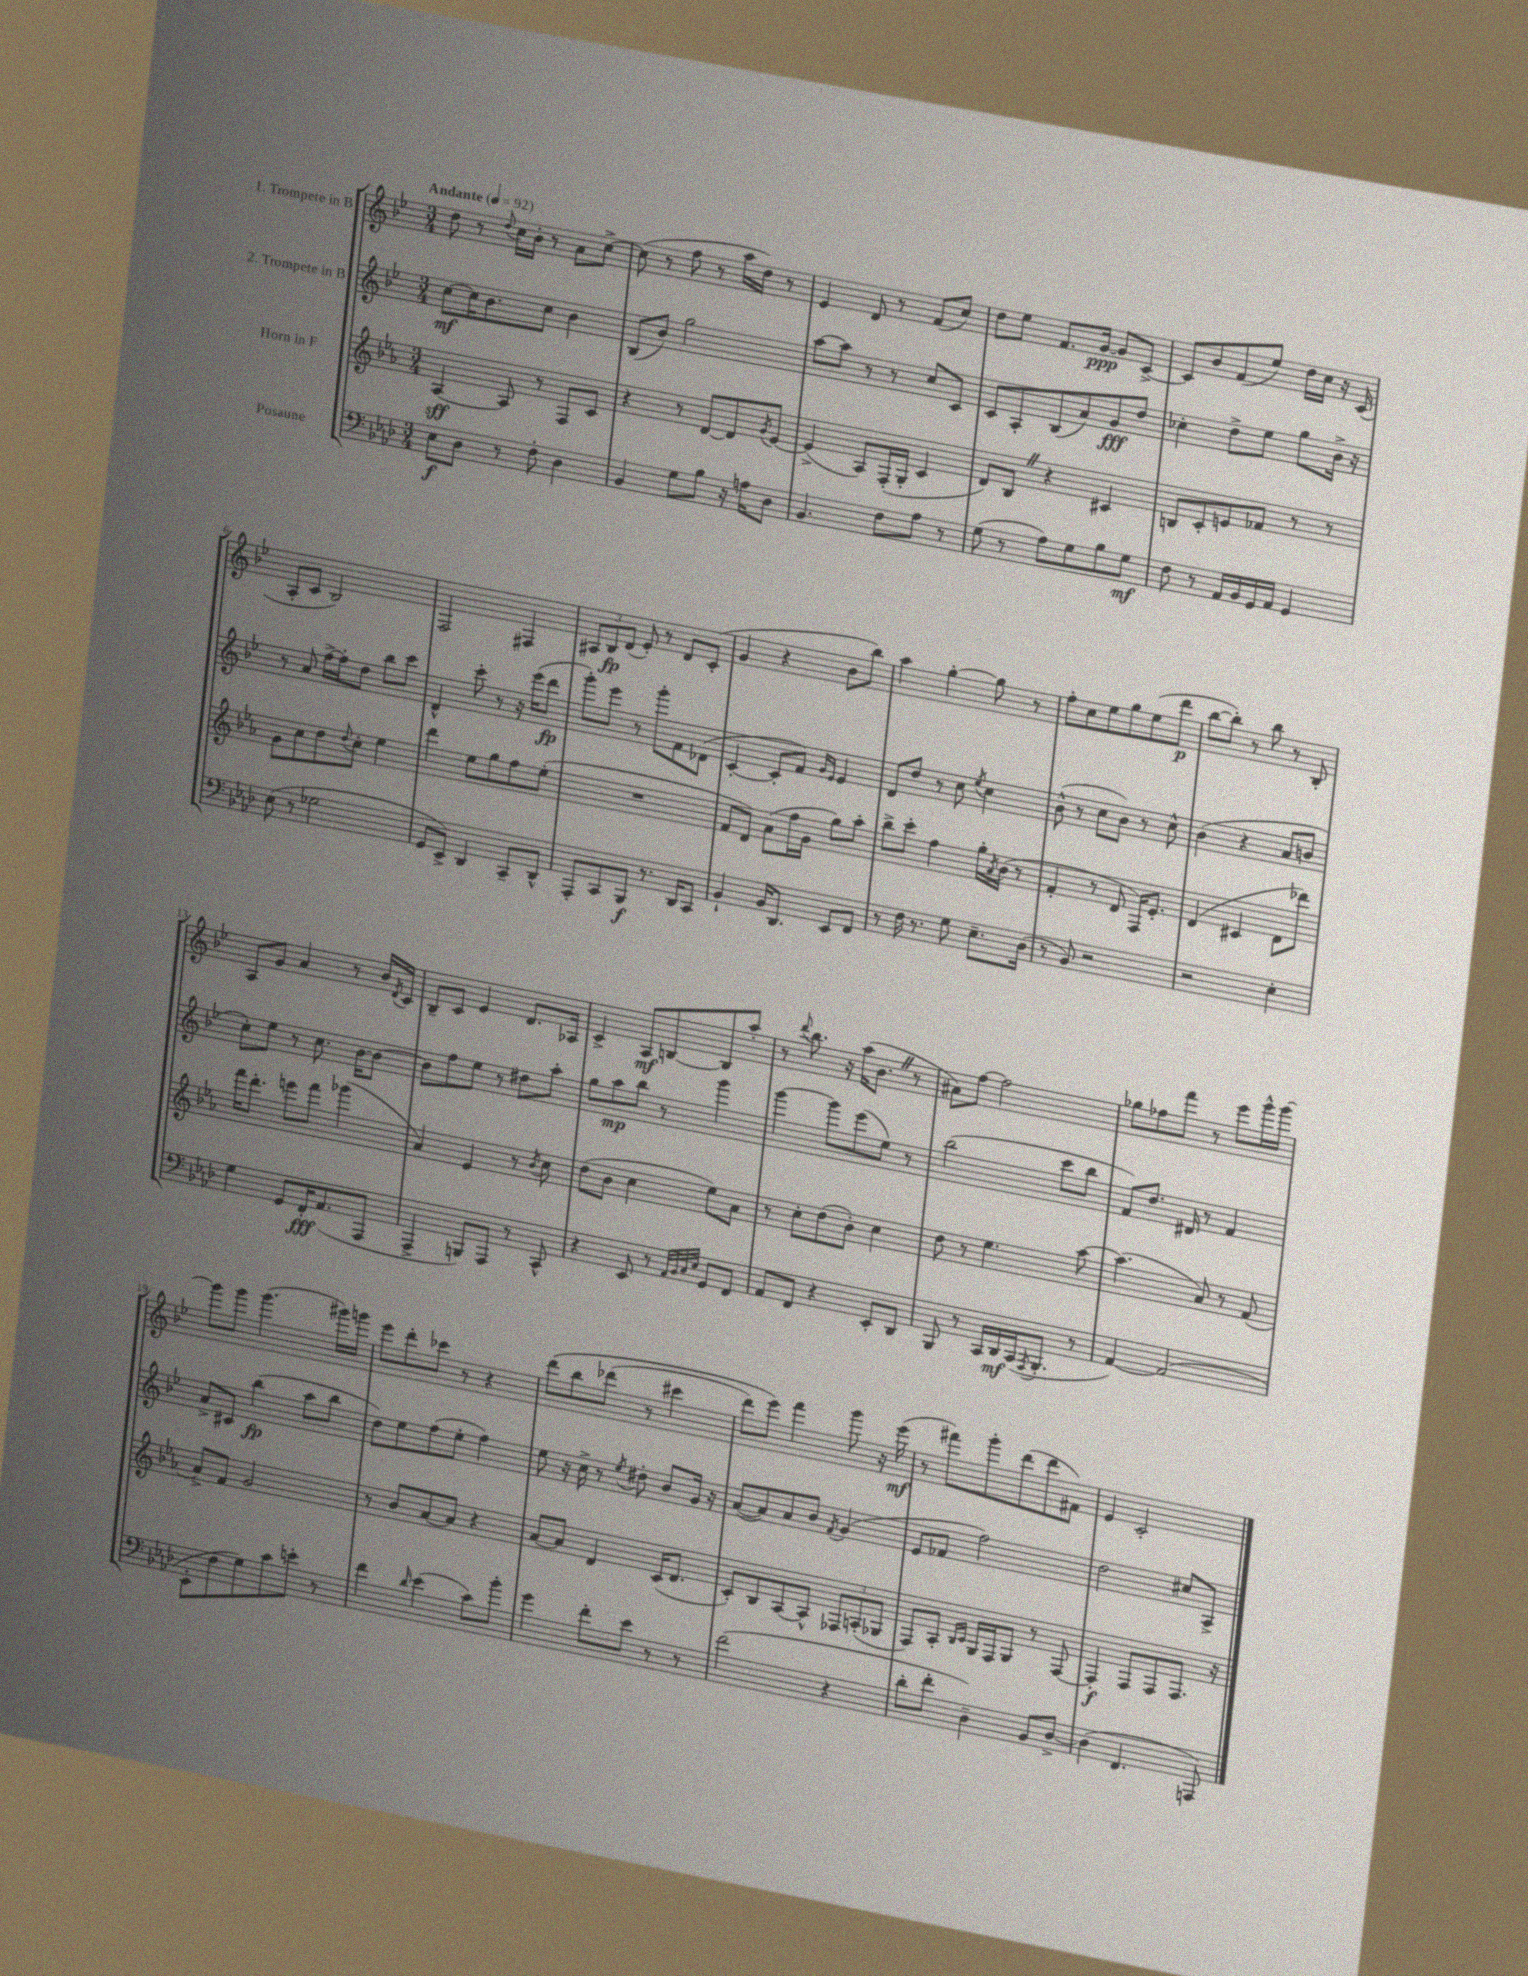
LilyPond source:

<<
\new StaffGroup <<
\new Staff = "s0" \with { instrumentName = "1. Trompete in B" } {
    \clef treble \key bes \major \numericTimeSignature \time 3/4 \tempo "Andante" 4 = 92
    d''8 r8 \appoggiatura { d''8 } c''16 bes'16-. r8 a'8 c''8~-> |
    c''8( r8 f''8 r8 a''16 d''16) r8 |
    ees'4 d'8 r8 f'8( c''8) |
    d''8 ees''8 f'8. g'16~\ppp g'8 c'8~-> |
    c'8 bes'8 f'8( ees''8) d''16 c''16 r16 c'16( |
    a8-. c'8 bes2) |
    f2 fis4 |
    \tuplet 3/2 { ais8 bes8\fp d'8( } ees'8-.) r8 d'8 c'8-.( |
    g'4 r4 bes'8 bes''8) |
    a''4 g''4~-. g''8 r8 |
    f''8-. c''8 ees''8 g''8 ees''8( d'''8\p |
    bes''8~ bes''8-.) r8 bes''8 r8 bes8-. |
    a8 g'8 a'4 r8 bes'16 \acciaccatura { d'8 } c'16 |
    bes8-- c'8 ees'4 d'8. aes16 |
    c'4-> a8\mf b8~ b8 a''8-. |
    r8 \appoggiatura { d'''8 } bes''8. r16 a''16( bes'8. \once \override BreathingSign.text = \markup { \musicglyph "scripts.caesura.straight" } \breathe r8 |
    ais'8) f''8~ f''2 |
    ges''8 fes''8 f'''8 r8 ees'''8 g'''16-^ g'''16~ |
    g'''8 g'''8 g'''4.( gis'''16) g'''16 |
    ees'''8 d'''8-. ces'''8 r8 r4 |
    d'''8\( bes''8 des'''8( r8 cis'''4 |
    d'''8) ees'''8\) f'''4 g'''8 r16 ees'''16\mf( |
    r8 fis'''8) g'''8-. d'''8( d'''8 fis'8) |
    ees'4 c'2-. \bar "|." |
}
\new Staff = "s1" \with { instrumentName = "2. Trompete in B" } {
    \clef treble \key bes \major \numericTimeSignature \time 3/4
    c''8~\mf c''16 bes'8. c''8 bes'4 |
    bes8( bes'8) g''2 |
    a''8~ a''8 r8 r8 c''8 c'8 |
    c'8 a8-. bes8( a'8) g'8\fff d''8 |
    ces''4-. d''8-> ees''8 g''8 bes'16-> r16 |
    r8 a'8 f''16~-> f''16-. d''8 bes''8 c'''8 |
    d'4-^ c'''8-. r8 r16 ees'''16( d'''8\fp |
    g'''8-.) ees'''8 r8 g'''8-. f'8 des'8( |
    c'4~-. c'8-. f'8) \grace { g'16 ees'16 } ees'4 |
    d'8 d''8 r8 c''8 \acciaccatura { ees''8 } c''4 |
    bes'8-^( r8 c''8 bes'8) r8 c''8-^ |
    bes'4( r4 a'8 b'8 |
    c''8-.) ees''8 r8 c''8. bes'16~ bes'8~ |
    bes'8 f''8 ees''8 r8 dis''8 a''8-. |
    g''8 a''8\mp bes''8 r8 g'''4 |
    g'''4~ g'''8 ees'''8( ees''8) r8 |
    bes''2( c'''8 bes''8 |
    f'8) d''8. dis'16 r8 f'4 |
    a'8-> cis'8 bes''4\fp( a''8 bes''8 |
    d''8) ees''8 f''8( ees''8-. f''4) |
    ees''8 r16 c''16-> r8 \acciaccatura { ees''8 } dis''8-. bes'8 g'16 r16 |
    a'8~( a'8) a'8 bes'8 \acciaccatura { f'8 } g'4( |
    ees'8 fes'8 f''2) |
    d''2 cis''8 a8-> \bar "|." |
}
\new Staff = "s2" \with { instrumentName = "Horn in F" } {
    \clef treble \key ees \major \numericTimeSignature \time 3/4
    aes4~\sff aes8 r8 f8 c'8 |
    r4 r8 d'8~ d'8 \acciaccatura { g'8 } ees'8~ |
    ees'4->( aes8) f16-.( g16-. c'4 |
    d'8) bes8 \once \override BreathingSign.text = \markup { \musicglyph "scripts.caesura.straight" } \breathe r4 cis'4 |
    b8 c'8-. e'8 fes'8 r8 r8 |
    g'8 c''8 d''8 \appoggiatura { d''8 } c''8-. ees''4 |
    d'''4 ees''8 g''8 f''8 ees''8-.( |
    R2. |
    f'8 d'8) aes'8( f''16 g'16 g''8) aes''8-. |
    bes''8-> c'''8-. f''4 g''16-. \acciaccatura { aes'8 } bes'16( r8 |
    f'4-. r8 d'8 f16) ees'8.-. |
    d'4( cis'4 d'8 des'''8) |
    f'''16 d'''8.-. e'''8 f'''8 ges'''4( |
    aes'4) ees'4 r8 \acciaccatura { bes'8 } c''8 |
    d''8( bes'8 c''4 ees''8) aes'8 |
    r8 c''8-. d''8( bes'8-.) c''4 |
    d''8 r8 ees''4. aes''8~ |
    aes''4.( aes'8) r8 f'8( |
    aes'8->) f'8 g'2 |
    r8 bes'8 aes'8~ aes'8 r4 |
    aes'8~ aes'8 d'4 c'16( d'8. |
    c'8-.) bes8 aes8~ aes8-^ \tuplet 3/2 { fes8 a8-.( ges8 } |
    f8) aes8-. \grace { bes16 c'16 } g16 f16 g8 r8 f8~ |
    f4-.\f f8 f8 f8. r16 \bar "|." |
}
\new Staff = "s3" \with { instrumentName = "Posaune" } {
    \clef bass \key aes \major \numericTimeSignature \time 3/4
    ees8\f des8 r8 f8-. des4 |
    bes,4 g8 bes8 r16 a16 des8 |
    bes,4. f8 aes8 r8 |
    g8( r8 aes8) g8 bes8 g8\mf |
    f8 r8 aes,16 bes,16 g,16 aes,16 g,4 |
    ees8( r8 ges2 |
    g,8 ees,8->) des,4 c,8-- des,8-^ |
    aes,,8-. c,8 bes,,8\f r8. des,16 c,8 |
    bes,4-! bes,16 des,8. ees,8 f,8 |
    r8 f16 r8. g8 ees8.-- des16( |
    r8 bes,8) r2 |
    r2 ees4-. |
    g4 g,8 f,16-.\fff aes,8.( aes,,8 |
    aes,,4-> b,,8) aes,,8 r8 c,8-^ |
    r4 ees,8 r8 \grace { aes,32 bes,32 c32 ees32 } g,8 f,8 |
    aes,8 f,8 r4 ees,8-. des,8 |
    bes,,8 r8 c,16 des,16\mf c,16( \acciaccatura { aes,,8 } bes,,8.-. r8 |
    aes,4~) aes,2( |
    ees,8-. f8 g8) c'8 e'8-. r8 |
    f'4 \grace { des'16 } ees'4( c'8) bes'8-. |
    g'4 f'8-. ees'8 r8 r8 |
    f'2( r4 |
    des'8-. f'8-. des4--) bes,8 des8~-> |
    des4( f,4. a,,8) \bar "|." |
}
>>
>>
